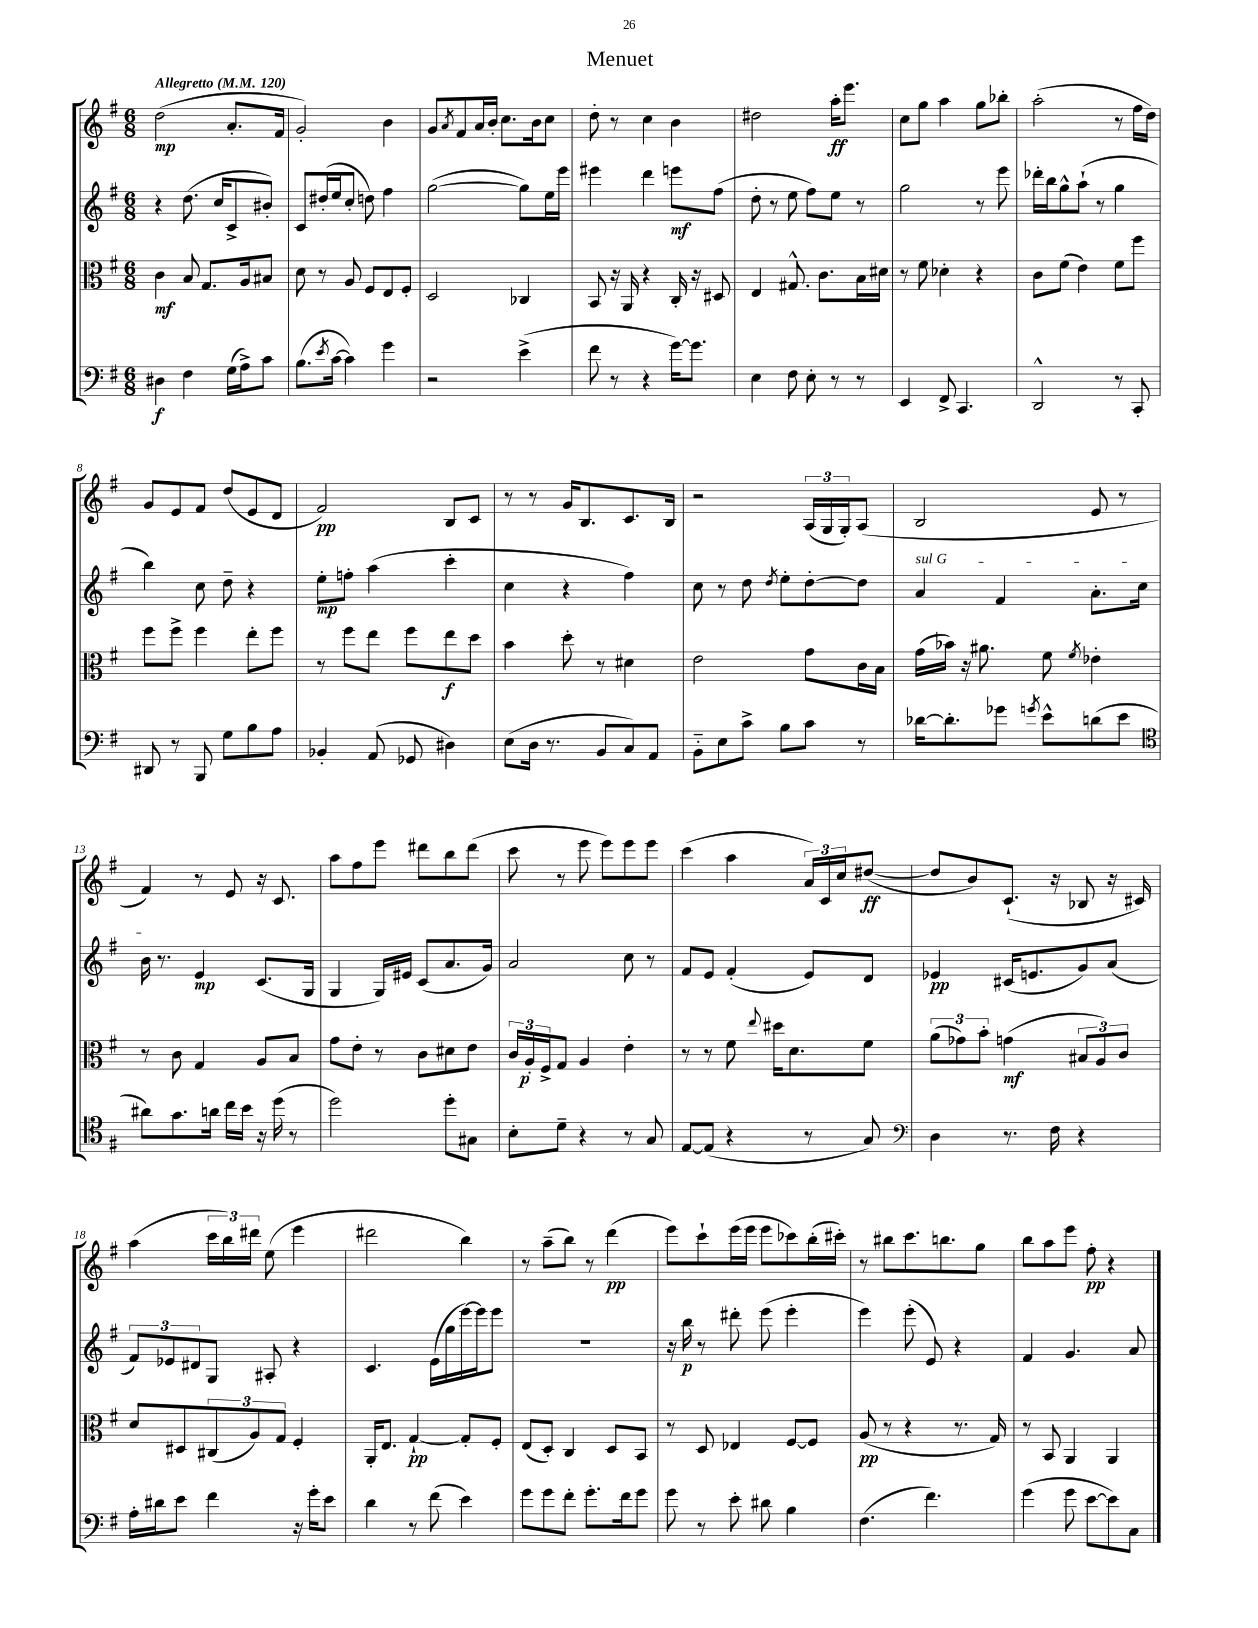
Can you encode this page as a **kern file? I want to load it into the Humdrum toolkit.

**kern	**kern	**kern	**kern
*staff4	*staff3	*staff2	*staff1
*clefF4	*clefC3	*clefG2	*clefG2
*k[f#]	*k[f#]	*k[f#]	*k[f#]
*M6/8	*M6/8	*M6/8	*M6/8
*MM120	*MM120	*MM120	*MM120
4D#\	4c\	4r	(2dd\
4F#\	8B/	(8.dd\	.
.	8.G/L	.	.
.	.	16cc/LK	.
(16G\LL	.	8c^/	8.a'/L
16A^\J)	16A/k	.	.
8c\J	8B#/J	8b#'/J)	.
.	.	.	16f#/Jk
=	=	=	=
(8.B\L	8d\	8c/L	2g'/)
.	8r	(16dd#'/L	.
8qe/	.	.	.
[16c\Jk	.	16ee/J	.
4c\])	8A/	8cc'/J	.
.	8F#/L	8dd\)	.
4g\	8E/	4ff#\	4b\
.	8F#'/J	.	.
=	=	=	=
2r	2D/	([2gg\	8g/L
.	.	.	8qa/
.	.	.	8f#/
.	.	.	16a/L
.	.	.	16b'/JJ
.	.	.	8.cc\L
(4e^\	4C-/	8gg\]L)	.
.	.	.	16b\k
.	.	16ee\L	8cc\J
.	.	16eee\JJ	.
=	=	=	=
8f#\	8BB/	4eee#\	8dd'\
8r	16r	.	8r
.	16AA/	.	.
4r	4r	4ddd\	4cc\
[16g\LK)	16C'/	8eee\L	4b\
8.g\]J	16r	.	.
.	8D#/	(8ff#\J	.
=	=	=	=
4E\	4E/	8dd'\	2dd#\
.	.	8r	.
8F#\	8.G#^^/	8ee\	.
8E'\	.	8ff#\L)	.
.	8.c\L	.	.
8r	.	8ee\J	16aa'\LK
.	.	.	8.eee\J
8r	16B\L	8r	.
.	16d#\JJ	.	.
=	=	=	=
4EE/	8r	2gg\	8cc\L
.	8f#\	.	8gg\J
8FF#^/	4d-'\	.	4aa\
4.CC/	.	.	.
.	4r	8r	8gg\L
.	.	8eee\	8bb-'\J
=	=	=	=
2DD^^/	8c\L	16ddd-'\LL	(2aa'\
.	.	16bb\J	.
.	(8f#\J	8gg^^\	.
.	4e\)	(8aa`\J	.
.	.	8r	.
8r	8f#\L	4gg\	8r
8CC'/	8ff#\J	.	16ff#\LL
.	.	.	16dd\JJ)
=	=	=	=
8DD#/	8ff#\L	4bb\)	8g/L
8r	8ff#^\J	.	8e/
8BBB/	4ff#\	8cc\	8f#/J
8G\L	.	8dd~\	(8dd/L
8B\	8ee'\L	4r	8e/
8A\J	8ff#\J	.	8d/J
=	=	=	=
4BB-'/	8r	8ee'\L	2f#/)
.	8ff#\L	8ff'\J	.
(8AA/	8ee\J	(4aa\	.
8GG-/	8ff#\L	.	.
4D#\)	8ee\	4ccc'\	8B/L
.	8dd\J	.	8c/J
=	=	=	=
(8E\L	4b\	4cc\	8r
16D\Jk	.	.	8r
8.r	.	.	.
.	8dd'\	4r	16g/LK
.	.	.	8.B/
8BB/L	8r	.	.
8C/)	4d#\	4ff#\)	8.c/
8AA/J	.	.	.
.	.	.	16B/Jk
=	=	=	=
8BB'~\L	2e\	8cc\	2r
8E\	.	8r	.
8c^\J	.	8dd\	.
.	.	8qdd/	.
8B\L	.	8ee'\L	.
8c\J	8g\L	[8dd'\	(24A/LL
.	.	.	24G/
.	.	.	24G'/J)
8r	16c\L	8dd\]J	(8A/J
.	16B\JJ	.	.
=	=	=	=
[16d-\LK	(16g\LL	4a/	2B/
8.d-'\]	16b-\JJ)	.	.
.	16r	.	.
.	8.a#\	.	.
8g-\J	.	4f#/	.
8qg/	.	.	.
8e^^\L	8f#\	.	.
.	8qf#/	.	.
(8d\	4e-'\	8.a'\L	8e/
8e\J	.	.	8r
.	.	16cc\Jk	.
=	=	=	=
*clefC4	*	*	*
8a#\L)	8r	16b\	4f#/)
.	.	8.r	.
8.g\	8c\	.	.
.	4G/	4e/	8r
16a\Jk	.	.	.
16cc\LL	.	.	8e/
16b\JJ	.	.	.
16r	8A/L	(8.c/L	16r
(16dd\	.	.	8.c/
8r	8B/J	.	.
.	.	16G/Jk	.
=	=	=	=
2dd\)	8g\L	4G/	8aa\L
.	8e'\J	.	8ff#\
.	8r	16G/LL)	8eee\J
.	.	16e#/JJ	.
.	8c\L	(8c/L	8ddd#\L
8dd'\L	8d#\	8.a/	8bb\
8G#\J	8e\J	.	(8ddd#\J
.	.	16g/Jk)	.
=	=	=	=
8B'\L	24c/LL	2a/	8ccc\
.	24A'/	.	.
.	24F#^/J	.	.
8d~\J	8G/J	.	8r
4r	4A/	.	8eee\
.	.	.	8eee\L)
8r	4e'\	8cc\	8eee\
8G/	.	8r	8eee\J
=	=	=	=
[8E/L	8r	8f#/L	(4ccc\
(8E/]J	8r	8e/J	.
4r	8f#\	(4f#'/	4aa\
.	8qqee/	.	.
.	16dd#\LK	.	.
.	8.d\	.	.
8r	.	8e/L)	24a/LL)
.	.	.	24c/
.	.	.	24cc/J
8G/)	8f#\J	8d/J	([8dd#/J
=	=	=	=
*clefF4	*	*	*
4D\	(12a\L	4e-/	8dd#/]L
.	12g-\)	.	.
.	.	.	8b/)
.	12b'\J	.	.
8.r	(4g\	(16c#/LK	(8.c`/J
.	.	8.e/	.
16F#\	.	.	16r
4r	12B#/L	8g/)	8B-/
.	12A/)	.	.
.	.	(8a/J	16r
.	12c/J	.	.
.	.	.	16c#/)
=	=	=	=
16A'\LL	8d/L	12f#/L)	(4aa\
16d#\J	.	.	.
.	.	12e-/	.
8e\J	8D#/	.	.
.	.	12d#/	.
4f#\	(12C#/	8G/J	24ccc\LL
.	.	.	24bb\)
.	12A/)	.	24ddd#\JJ
.	.	8A#'/	(8ee\
.	12G/J	.	.
16r	4F#'/	4r	4eee\
16g'\LK	.	.	.
8e\J	.	.	.
=	=	=	=
4d\	16AA'/LK	4.c/	2ddd#\
.	8.E/J	.	.
8r	[4G`/	.	.
(8f#\	.	(16e\LL	.
.	.	16gg\	.
4e\)	8G'/]L	[16eee\)	4bb\)
.	.	16eee\]J	.
.	8F#'/J	8eee\J	.
=	=	=	=
8g\L	(8E/L	2.r	8r
8g\	8D'/J)	.	(8aa~\L
8f#'\J	4C/	.	8bb\J)
8.g'\L	.	.	8r
.	8D/L	.	(4ddd\
16f#\k	.	.	.
8g\J	8BB/J	.	.
=	=	=	=
8g\	8r	16r	8eee\L)
.	.	16bb\	.
8r	8D/	8r	8ccc`\
8e'\	4E-/	8ddd#'\	(16eee\L
.	.	.	16eee\JJ
8d#\	.	(8eee\	8eee\L
4B\	[8F#/L	4eee'\	8ccc-\)
.	8F#/]J	.	(16bb'\L
.	.	.	16ccc#'\JJ)
=	=	=	=
(4.F#\	(8A/	4eee\)	8r
.	8r	.	8bb#\L
.	4r	(8eee'\	8.ccc\
4.f#\)	.	8e/)	.
.	.	.	8.bb\
.	8.r	4r	.
.	.	.	8gg\J
.	16G/)	.	.
=	=	=	=
(4g\	8r	4f#/	8bb\L
.	8BB/	.	8aa\
8g\	4AA/	4.g/	8eee\J
[8e\L	.	.	8ff#'\
8e\])	4AA/	.	4r
8C\J	.	8a/	.
==	==	==	==
*-	*-	*-	*-
